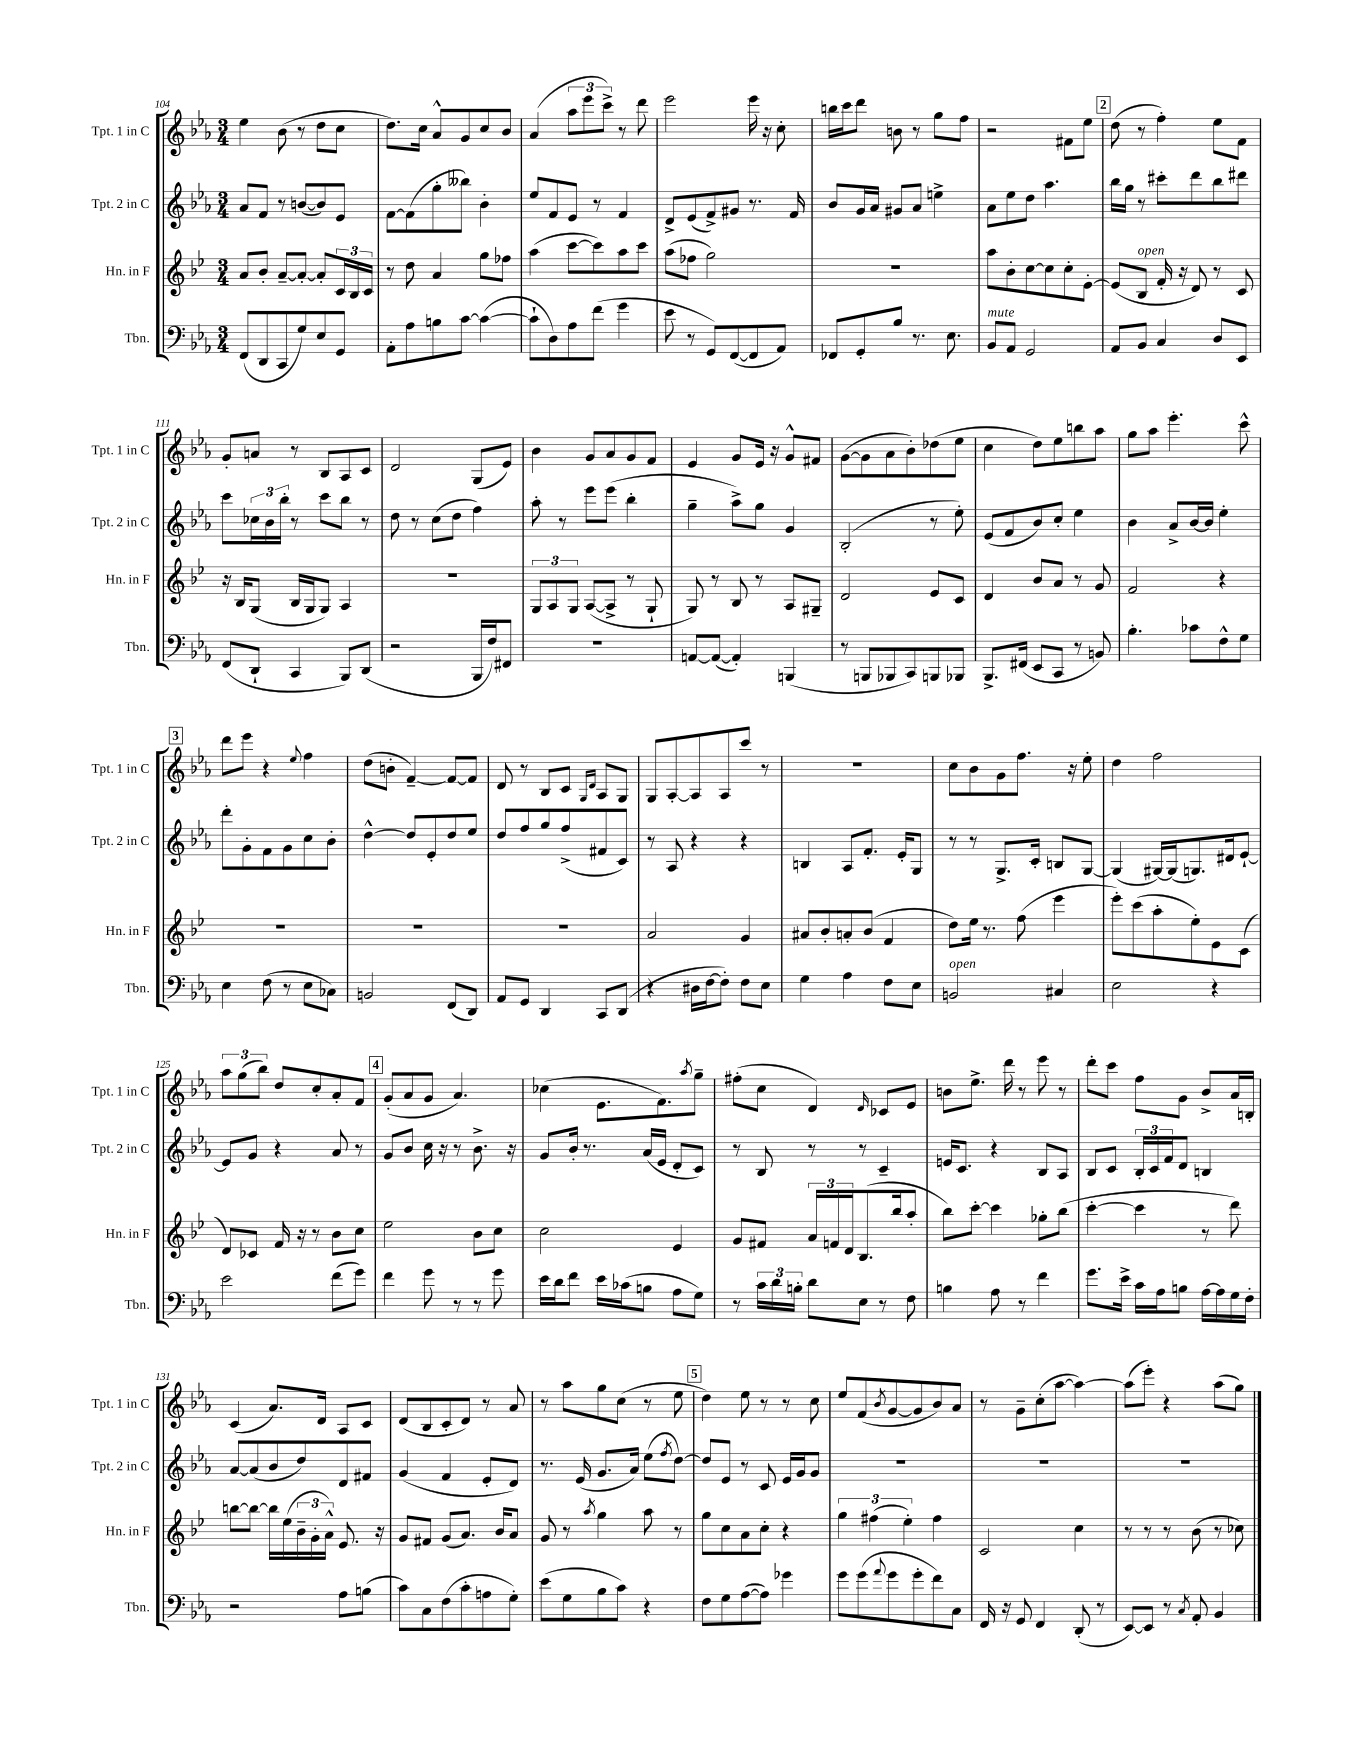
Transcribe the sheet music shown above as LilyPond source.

<<
\new StaffGroup <<
\new Staff = "s0" \with { instrumentName = "Tpt. 1 in C" shortInstrumentName = "Tpt. 1 in C" } {
    \clef treble \key ees \major \numericTimeSignature \time 3/4
    ees''4 bes'8( r8 d''8 c''8 |
    d''8.) c''16 aes'8-^ g'8 c''8 bes'8 |
    aes'4( \tuplet 3/2 { aes''8 ees'''8 c'''8->) } r8 d'''8 |
    ees'''2 ees'''16 r16 c''8-. |
    b''16 c'''16 d'''8 b'8 r8 g''8 f''8 |
    r2 fis'8 ees''8 |
    \mark \markup { \box "2" } d''8( r8 f''4-.) ees''8 f'8 |
    g'8-. a'8 r8 bes8 aes8 c'8 |
    d'2 g8( ees'8) |
    bes'4 g'8 aes'8 g'8 f'8 |
    ees'4 g'8 ees'16 r16 g'8-^ fis'8 |
    g'8~( g'8 aes'8 bes'8-.) des''8( ees''8 |
    c''4 d''8) ees''8 b''8 aes''8 |
    g''8 aes''8 ees'''4.-. c'''8-^ |
    \mark \markup { \box "3" } d'''8 ees'''8 r4 \appoggiatura { ees''8 } f''4 |
    d''8( b'8-. f'4~--) f'8~ f'8 |
    d'8 r8 bes8 c'8 \grace { g16 d'16 } aes8 g8 |
    g8 aes8~-. aes8 aes8 c'''8 r8 |
    R2. |
    c''8 bes'8 g'8 f''8. r16 ees''8-. |
    d''4 f''2 |
    \tuplet 3/2 { aes''8 g''8( bes''8) } d''8 c''8-. aes'8-. f'8 |
    \mark \markup { \box "4" } g'8-.( aes'8 g'8 aes'4.) |
    ces''4( ees'8. f'8.) \acciaccatura { aes''8 } g''8-- |
    fis''8-.( c''8 d'4) \grace { d'16 } ces'8 ees'8 |
    b'8 ees''8.-> d'''16 r8 ees'''8 r8 |
    d'''8-. c'''8 f''8 g'8 bes'8-> aes'16 b16-. |
    c'4( aes'8.) d'16 aes8 c'8 |
    d'8( bes8 c'8-. d'8) r8 aes'8 |
    r8 aes''8 g''8 c''8( r8 ees''8 |
    \mark \markup { \box "5" } d''4) ees''8 r8 r8 c''8 |
    ees''8 f'8( \acciaccatura { bes'8 } g'8~ g'8 bes'8) aes'8 |
    r8 g'8-- c''8-.( aes''8~ aes''4~) |
    aes''8( ees'''8-.) r4 aes''8( g''8) \bar "|." |
}
\new Staff = "s1" \with { instrumentName = "Tpt. 2 in C" shortInstrumentName = "Tpt. 2 in C" } {
    \clef treble \key ees \major \numericTimeSignature \time 3/4
    aes'8 f'8 r8 b'8~( b'8) ees'8 |
    f'8~ f'8( g''8-. beses''8) bes'4-. |
    ees''8 f'8 ees'8 r8 f'4 |
    d'8-> ees'8( f'8->) gis'8 r8. f'16 |
    bes'8 g'16 aes'16 gis'8 aes'8 e''4-> |
    aes'8 ees''8 d''8 aes''4. |
    \mark \markup { \box "2" } bes''16 g''16 r8 cis'''8-. d'''8 bes''8 dis'''8 |
    c'''8 \tuplet 3/2 { ces''16 bes'16 bes''16-. } r8 c'''8 bes''8 r8 |
    d''8 r8 c''8( d''8 f''4) |
    aes''8-. r8 ees'''8 ees'''8( bes''4-. |
    g''4-- aes''8->) g''8 g'4 |
    bes2-.( r8 ees''8-.) |
    ees'8( f'8 bes'8) c''8-. ees''4 |
    bes'4 aes'8-> bes'16~ bes'16 ees''4-. |
    \mark \markup { \box "3" } d'''8-. g'8-. f'8 g'8 c''8 bes'8-. |
    d''4~-^ d''8 ees'8-. d''8 ees''8 |
    d''8 f''8 g''8 f''8->( fis'8 c'8) |
    r8 aes8 r4 r4 |
    b4 aes8 f'8.-. ees'16-. g8 |
    r8 r8 g8.-> c'16-. b8 g8~ |
    g4( gis16~) gis16( g8.) dis'16 ees'8~-! |
    ees'8 g'8 r4 aes'8 r8 |
    \mark \markup { \box "4" } g'8 bes'8 c''16 r16 r8 bes'8.-> r16 |
    g'8 bes'16-. r8. aes'16( ees'16 d'8-. c'8) |
    r8 bes8 r8 r8 c'4-- |
    e'16 c'8. r4 bes8 aes8 |
    bes8 c'8 \tuplet 3/2 { bes16-. c'16 f'16 } d'8 b4 |
    aes'8~ aes'8( bes'8 d''8) d'8 fis'8 |
    g'4( f'4 ees'8-. d'8) |
    r8. ees'16( g'8. aes'16) ees''8( \acciaccatura { f''8 } d''8~) |
    \mark \markup { \box "5" } d''8 ees'8 r8 c'8 ees'16 g'16 g'8 |
    R2. |
    R2. |
    R2. \bar "|." |
}
\new Staff = "s2" \with { instrumentName = "Hn. in F" shortInstrumentName = "Hn. in F" } {
    \clef treble \key bes \major \numericTimeSignature \time 3/4
    a'8 bes'8-. a'8~-- a'8~-. a'8-. \tuplet 3/2 { c'16 bes16 c'16 } |
    r8 d''8 a'4 g''8 fes''8 |
    a''4( c'''8~ c'''8) a''8 c'''8 |
    a''8( fes''8 g''2) |
    R2. |
    a''8 bes'8-. c''8~ c''8 c''8-. ees'8~-. |
    \mark \markup { \box "2" } ees'8( bes8^\markup { \italic "open" } f'16-. r16 d'8) r8 c'8 |
    r16 bes16 g8( bes16 g16 g8) a4 |
    R2. |
    \tuplet 3/2 { g8 a8 g8 } a8~( a8-> r8 g8-! |
    g8) r8 bes8 r8 a8 gis8-- |
    d'2 ees'8 c'8 |
    d'4 bes'8 a'8 r8 g'8 |
    f'2 r4 |
    \mark \markup { \box "3" } R2. |
    R2. |
    R2. |
    a'2 g'4 |
    ais'8 bes'8-. a'8-. bes'8( f'4 |
    d''8) ees''16 r8. f''8( ees'''4 |
    ees'''8-.) c'''8( a''8-. ees''8-.) ees'8 c'8( |
    d'8) ces'8 f'16 r16 r8 bes'8 c''8 |
    \mark \markup { \box "4" } ees''2 bes'8 c''8 |
    c''2 ees'4 |
    g'8 fis'8 \tuplet 3/2 { a'16 f'16 d'16 } bes8.( bes''16 a''8-. |
    bes''8) c'''8~-. c'''4 ges''8-. bes''8( |
    c'''4~-. c'''4 r8 d'''8) |
    b''8~ b''8~ b''16 ees''16( \tuplet 3/2 { bes'16-- g'16-. a'16-^) } ees'8. r16 |
    g'8 fis'8 g'8( a'8.) bes'16 a'8 |
    g'8 r8 \acciaccatura { a''8 } g''4 a''8 r8 |
    \mark \markup { \box "5" } g''8 c''8 a'8 c''8-. r4 |
    \tuplet 3/2 { g''4 fis''4( ees''4-.) } fis''4 |
    c'2 c''4 |
    r8 r8 r8 bes'8( r8 ces''8) \bar "|." |
}
\new Staff = "s3" \with { instrumentName = "Tbn." shortInstrumentName = "Tbn." } {
    \clef bass \key ees \major \numericTimeSignature \time 3/4
    f,8( d,8 c,8 g8) ees8 g,8 |
    aes,8-. aes8 b8 c'8~ c'4~( |
    c'8-! d8) aes8 f'8( g'4 |
    ees'8 r8 g,8) f,8~( f,8 aes,8) |
    fes,8 g,8-. bes8 r8. ees8. |
    bes,8^\markup { \italic "mute" } aes,8 g,2 |
    \mark \markup { \box "2" } aes,8 bes,8 c4 d8 ees,8 |
    f,8( d,8-! c,4 bes,,8) d,8( |
    r2 bes,,16 f16) fis,8 |
    R2. |
    a,8~ a,8~( a,4-.) b,,4( |
    r8 b,,8 bes,,8 c,8) b,,8 bes,,8 |
    bes,,8.-> fis,16( ees,8 c,8 r8 b,8) |
    bes4.-. ces'8 f8-^ g8 |
    \mark \markup { \box "3" } ees4 f8( r8 ees8 ces8) |
    b,2 f,8( d,8) |
    aes,8 g,8 d,4 c,8 d,8( |
    r4 dis16 f16~ f8-.) f8 ees8 |
    g4 aes4 f8 ees8 |
    b,2^\markup { \italic "open" } cis4 |
    ees2 r4 |
    ees'2 f'8( g'8) |
    \mark \markup { \box "4" } f'4 g'8 r8 r8 g'8 |
    ees'16 d'16 f'8 ees'16 ces'16( b8 aes8 g8) |
    r8 \tuplet 3/2 { c'16 d'16 b16-. } d'8 ees8 r8 f8 |
    b4 aes8 r8 f'4 |
    g'8. ees'16-> c'16 aes16 b8 aes16~ aes16 g16 f16-. |
    r2 aes8 b8( |
    c'8) c8 f8( c'8-. a8 g8-.) |
    ees'8( g8 bes8 c'8) r4 |
    \mark \markup { \box "5" } f8 g8 aes8~( aes8) ges'4 |
    g'8 g'8( \appoggiatura { aes'8 } g'8 g'8-. f'8) c8 |
    f,16 r16 g,8 f,4 d,8-.( r8 |
    ees,8~) ees,8 r8 \acciaccatura { c8 } aes,8-. bes,4 \bar "|." |
}
>>
>>
\layout { \context { \Score currentBarNumber = #104 } }
